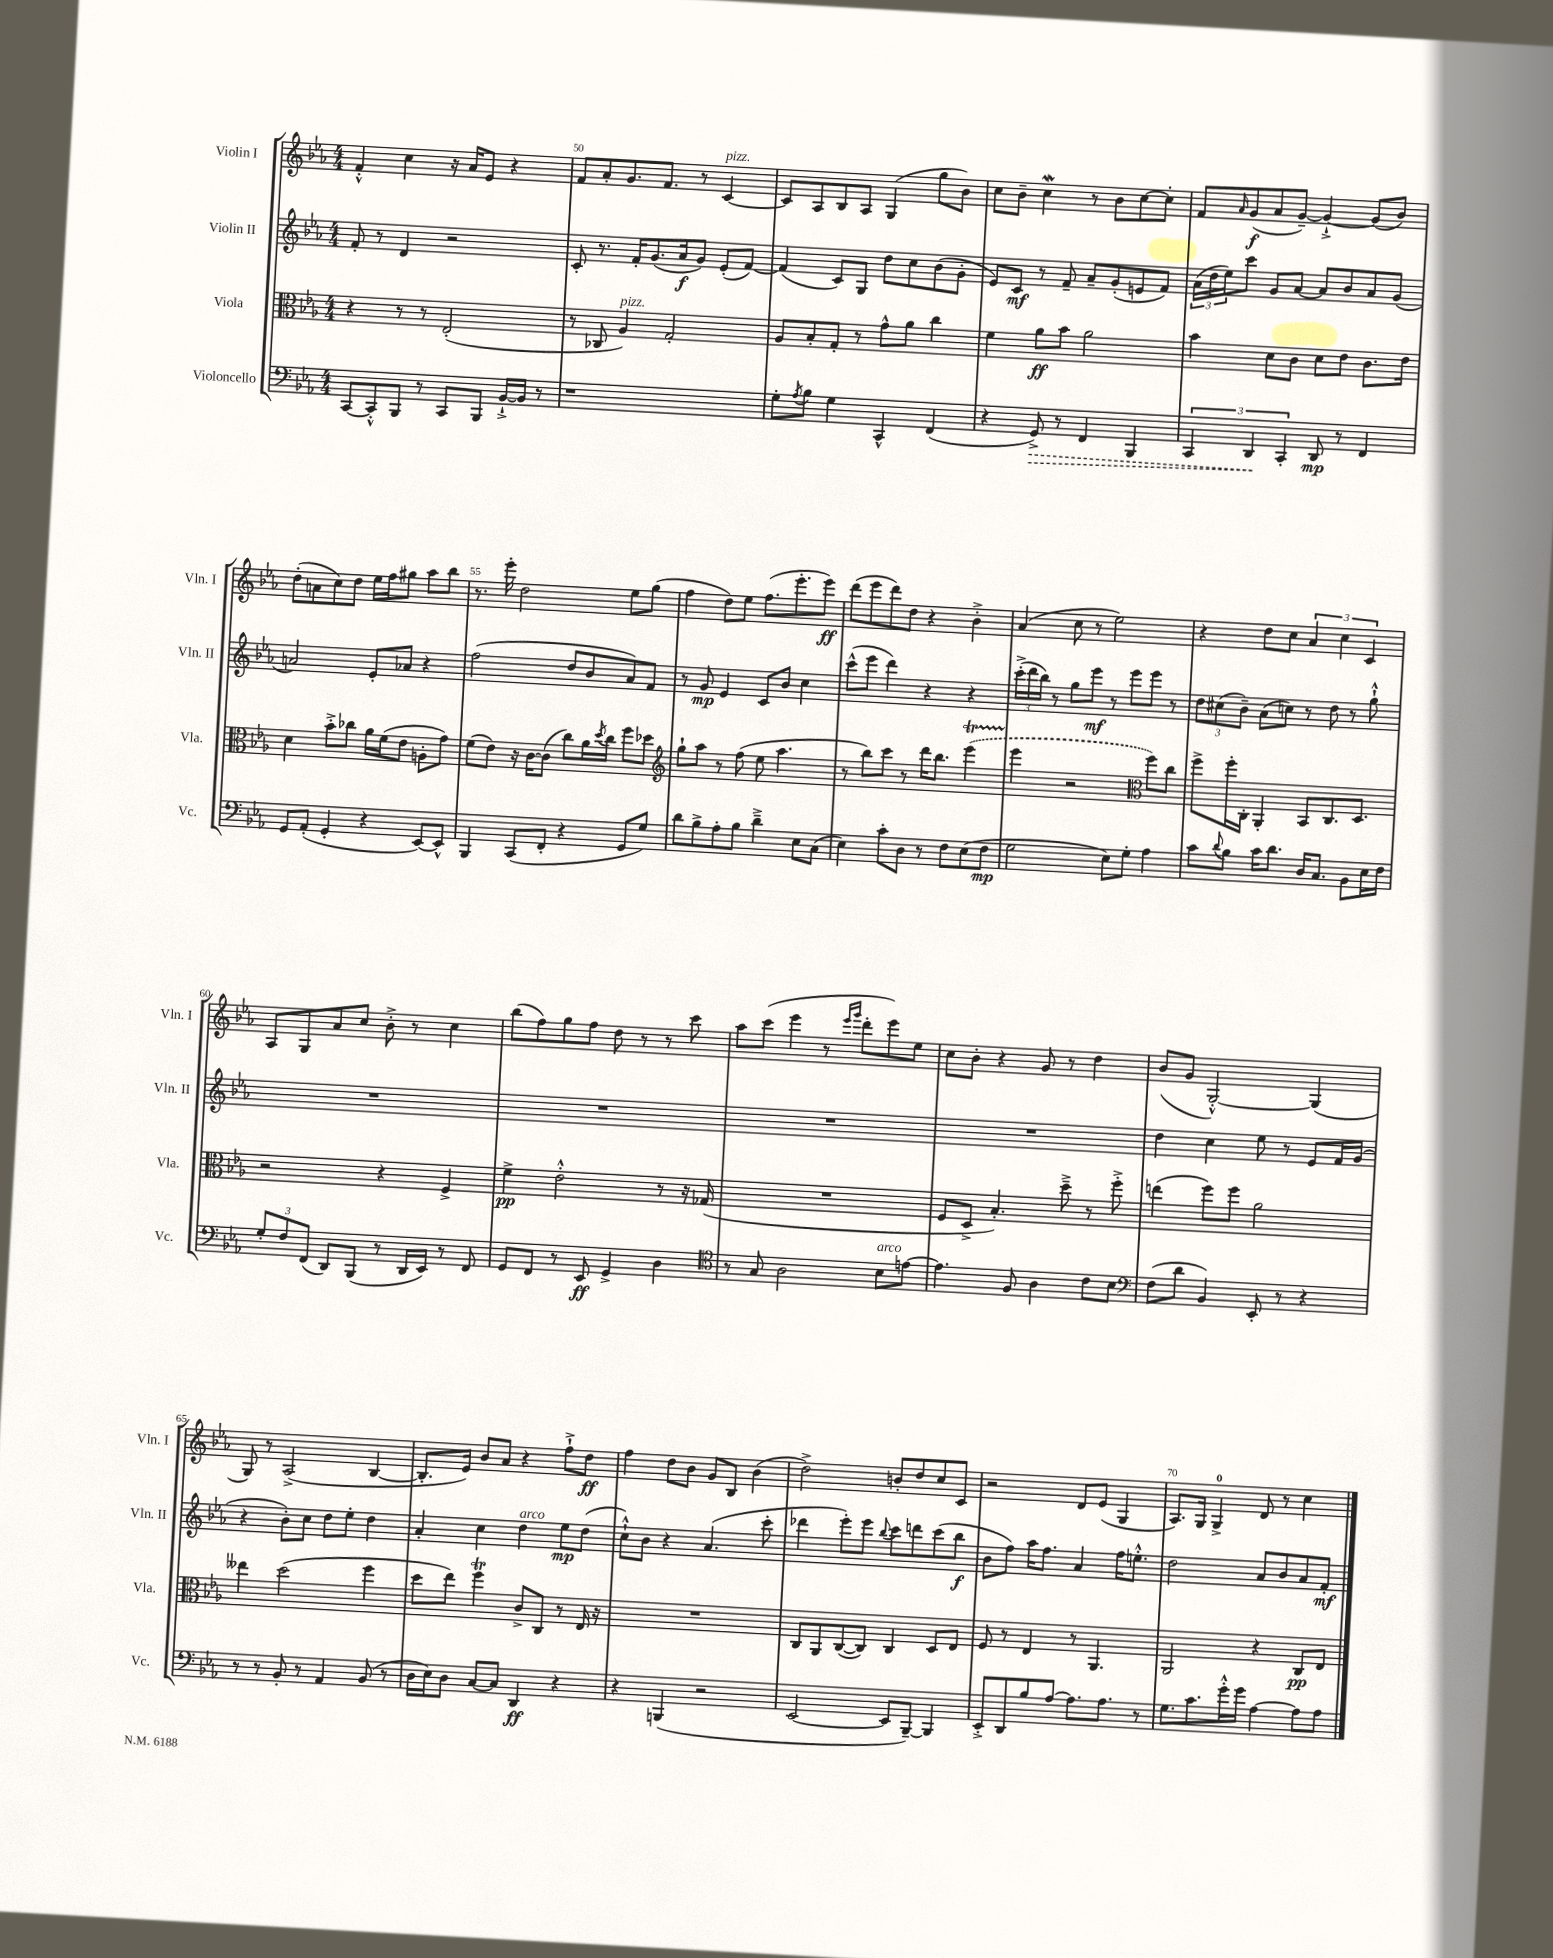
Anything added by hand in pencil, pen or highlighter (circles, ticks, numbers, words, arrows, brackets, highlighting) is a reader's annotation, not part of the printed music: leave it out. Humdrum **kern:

**kern	**kern	**kern	**kern
*staff4	*staff3	*staff2	*staff1
*clefF4	*clefC3	*clefG2	*clefG2
*k[b-e-a-]	*k[b-e-a-]	*k[b-e-a-]	*k[b-e-a-]
*M4/4	*M4/4	*M4/4	*M4/4
[8CC	4r	8f'	4f'^^
8CC'^^]	.	8r	.
8BBB-	8r	4d	4cc
8r	8r	.	.
8CC	(2E-'	2r	16r
.	.	.	16a-
8BBB-	.	.	8e-
[16BB-`^	.	.	4r
16BB-]	.	.	.
8r	.	.	.
=	=	=	=
1r	8r	8c'	8f
.	8C-	8.r	8a-'
.	4A-)	.	8.g
.	.	16f'	.
.	.	(8.g	.
.	.	.	8.f
.	2G'	.	.
.	.	16a-	.
.	.	8g)	8r
.	.	(8e-'	[4c
.	.	[8f)	.
=	=	=	=
8G'	8A-	(4f]	8c]
8qA-	.	.	.
8B-	8B-'	.	8A-
4G	8G'	8c)	8B-
.	8r	8G	8A-
4CC^^	8g^^	8dd	(4G
.	8a-	8cc	.
(4FF	4cc	(8b-	8gg
.	.	8g'	8b-)
=	=	=	=
4r	4f	8e-)	8cc
.	.	8c	8b-~
8GG^)	8a-	8r	4cc
8r	8b-	8f~	.
4FF	2a-	8a-~	8r
.	.	(8g'	8b-
4BBB-	.	8e	[8cc
.	.	8f)	8cc']
=	=	=	=
6CC	4b-	(24a-	8f
.	.	24dd	.
.	.	24ee-)	.
.	.	.	16qqa-
.	.	8ccc	(8g
6DD	.	.	.
.	8d	8g	8a-
6CC'	.	.	.
.	8c	[8a-	[8g~)
8DD	8d	8a-]	4g`^_
8r	8e-	8b-	.
4FF	8.c	8a-	(8g]
.	.	(8g	8b-)
.	16e-	.	.
=	=	=	=
8GG	4d	2a)	(8dd'
(8AA-'	.	.	8a
4GG'	8b-'^	.	8cc)
.	8cc-	.	8dd
4r	16a-	8e-'	16ee-
.	(16f	.	16ff
.	8e-	8a-	8gg#
[8EE-)	8A'	4r	8aa-
8EE-^^]	8g)	.	8bb-
=	=	=	=
4BBB-	(8f	(2ff	8.r
.	8e-)	.	.
.	.	.	16eee-'
(8CC	16r	.	2dd
.	[16c	.	.
8FF'	(8c]	.	.
4r	8cc)	8dd	.
.	16a-	8b-	.
.	8qdd	.	.
.	16cc	.	.
8GG	8ff	8a-)	8ee-
8G)	8dd-	8f	(8gg
=	=	=	=
*	*clefG2	*	*
8d	8gg`	8r	4ff
8B-^	8aa-	8g	.
8A-'	8r	4e-	8dd)
8B-	(8ff	.	8ee-
4d~^	8ee-	8c	(8.ff
.	4.aa-	8b-	.
.	.	.	8.eee-'
8E-	.	4cc	.
(8C	.	.	8eee-)
=	=	=	=
4E-)	8r	(8ccc^^	(8ddd
.	8bb-)	8eee-	8eee-
8c'	8ccc	4ddd)	8ddd)
8D	8r	.	8dd
8r	16ddd	4r	4r
.	8.bb-	.	.
8F	.	.	.
(8E-	(4eee-	4r	4b-'^
8F	.	.	.
=	=	=	=
2G	4eee-	(24ccc'^	(4a-
.	.	24ddd	.
.	.	24bb-)	.
.	.	8r	.
.	2r	8gg	8cc
.	.	8eee-	8r
8E-)	.	8r	2ee-)
8G'	.	8eee-	.
*	*clefC3	*	*
4A-	8ff)	8eee-	.
.	8cc	8r	.
=	=	=	=
8c	8ff^	12dd	4r
.	.	(12cc#	.
8qqd	.	.	.
8B-	16ff'	.	.
.	.	12b-~)	.
.	16C'	.	.
16c	4AA-'	(8a-	8dd
8.d	.	.	.
.	.	8cc)	8cc
16D	8BB-	8r	6a-
8.C	.	.	.
.	8.C	8dd	.
.	.	.	6cc
8BB-	.	8r	.
.	8.D	.	.
.	.	.	6c
16E-	.	8gg`^^	.
16F	.	.	.
=	=	=	=
12G'	2r	1r	8A-
12F	.	.	.
.	.	.	8G
(12FF	.	.	.
8DD)	.	.	8a-
(8BBB-	.	.	8cc
8r	4r	.	8b-'^
16DD	.	.	8r
16EE-)	.	.	.
8r	4F^	.	4cc
8FF	.	.	.
=	=	=	=
8GG	4f^	1r	(8bb-
8FF	.	.	8ff)
8r	2e-'^^	.	8gg
8EE-	.	.	8ff
4GG^	.	.	8dd
.	.	.	8r
4D	8r	.	8r
.	16r	.	8ccc
.	(16G-	.	.
=	=	=	=
*clefC4	*	*	*
8r	1r	1r	8aa-
8G	.	.	(8ccc
2A-	.	.	4eee-
.	.	.	8r
.	.	.	16qqeee-
.	.	.	16qqggg
.	.	.	8ddd'
8B-	.	.	8eee-)
[8e	.	.	8ee-
=	=	=	=
4.e]	8F	1r	8cc
.	8D^	.	8b-'
.	4.B-')	.	4r
8F	.	.	.
4A-	.	.	8g
.	8dd~^	.	8r
8c	8r	.	4dd
8B-	8ff'^	.	.
=	=	=	=
*clefF4	*	*	*
(8F	(4ee	4dd	(8b-
8d	.	.	8g
4BB-)	8ff)	4cc	[2G'^^)
.	8ff	.	.
8EE-'	2a-	8ee-	.
8r	.	8r	.
4r	.	8e-	(4G]
.	.	16f	.
.	.	(16g	.
=	=	=	=
8r	4ee--	4r	8G)
8r	.	.	8r
8BB-'	(2dd	8b-')	(2A-^
8r	.	8cc	.
4AA-	.	8dd	.
.	.	8ee-'	.
(8BB-	4ff	4dd	[4B-
8r	.	.	.
=	=	=	=
16D	8dd	4a-'	8.B-']
16E-)	.	.	.
8D	8ee-)	.	.
.	.	.	16e-)
[8C	4ff	4cc	8b-
8C]	.	.	8a-
4DD	8c^	4dd	4r
.	8C	.	.
4r	8r	8ee-	8ff`^
.	16E-	(8dd	8dd
.	16r	.	.
=	=	=	=
4r	1r	8cc`^^)	4ff
.	.	8b-	.
(4BBB	.	4r	8dd
.	.	.	8b-
2r	.	(4.a-	8g
.	.	.	8B-
.	.	.	(4b-
.	.	8ccc'	.
=	=	=	=
[2EE-	8C	4ddd-	2dd^)
.	8AA-	.	.
.	([8C	8eee-')	.
.	8C])	8eee-	.
.	.	8qqbb-	.
8EE-]	4C	8ccc	8b'
[8BBB-~)	.	8ddd	8dd
4BBB-]	8D	(8ccc	8cc
.	8E-	8bb-	8c
=	=	=	=
8EE-'^	8F	8b-	2r
8DD	8r	8ff)	.
8B-	4E-	16aa-	.
.	.	8.ff	.
[8A-	.	.	.
8.A-]	8r	4a-	8d
.	4.AA-	.	(8e-
8.A-	.	.	.
.	.	16ff	4G
.	.	8.ee'^^	.
8r	.	.	.
=	=	=	=
8.G	2AA-	2dd	8.A-)
8.c	.	.	16G
.	.	.	4G^
16g'^^	.	.	.
16g	.	.	.
[4A-	4r	8a-	8d
.	.	8b-	8r
8A-]	8C	8a-	4cc
8A-	8E-	8f'	.
==	==	==	==
*-	*-	*-	*-
